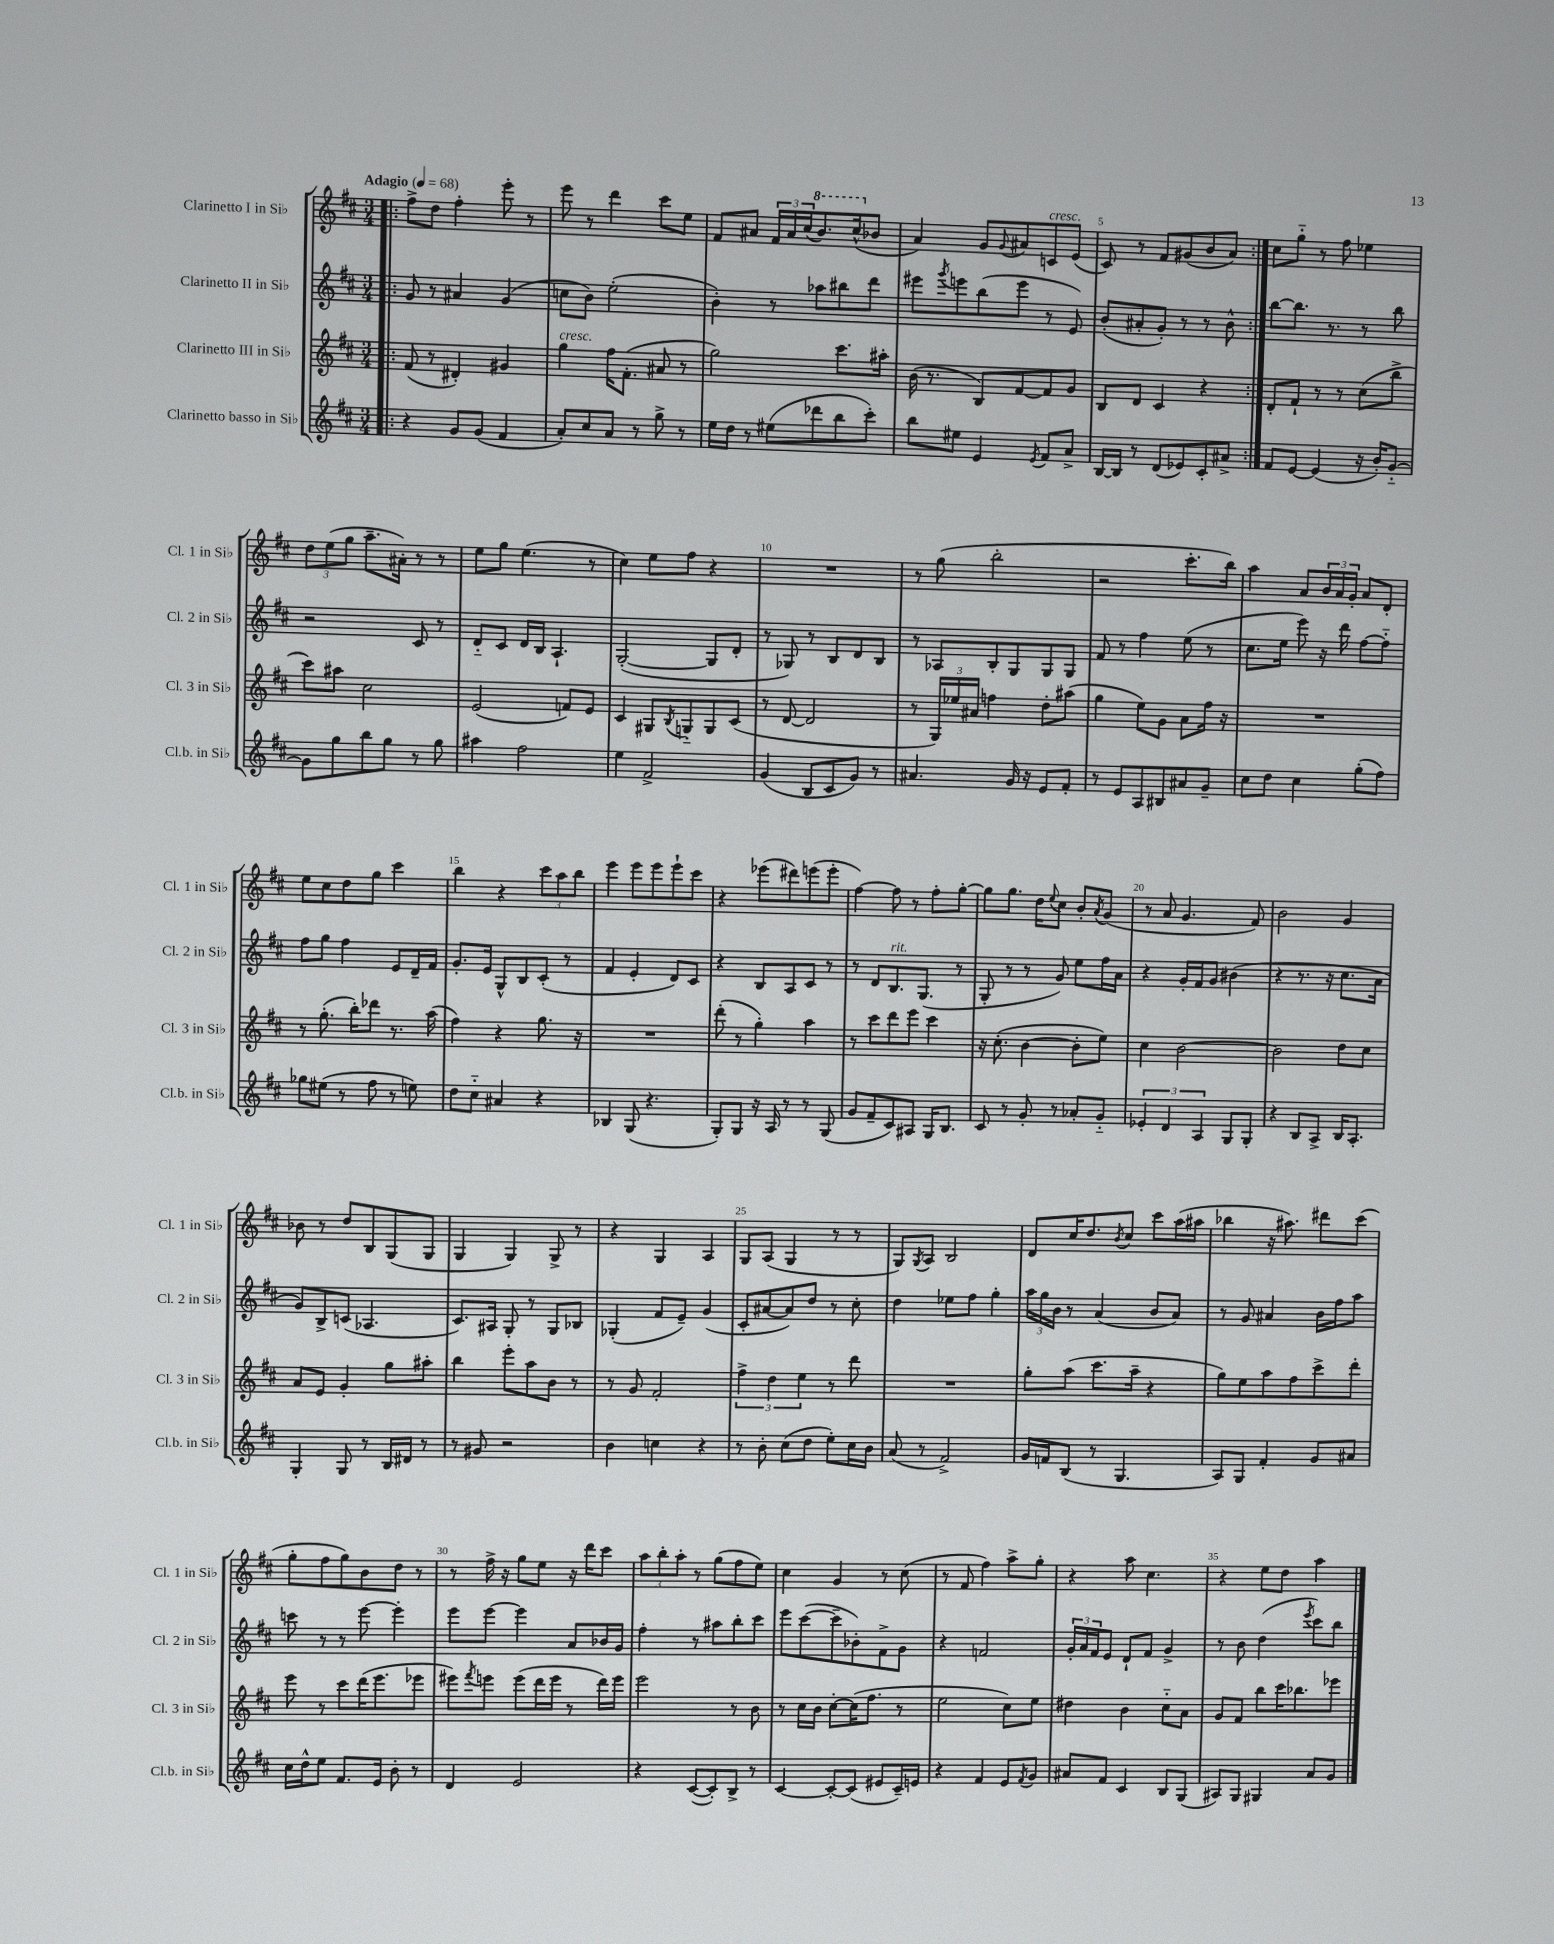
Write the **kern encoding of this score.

**kern	**kern	**kern	**kern
*staff4	*staff3	*staff2	*staff1
*clefG2	*clefG2	*clefG2	*clefG2
*k[f#c#]	*k[f#c#]	*k[f#c#]	*k[f#c#]
*M3/4	*M3/4	*M3/4	*M3/4
*MM68	*MM68	*MM68	*MM68
=!|:	=!|:	=!|:	=!|:
4r	(8f#	8g	8ff#^
.	8r	8r	8dd
8g	4d#')	4a#	4ff#'
(8g	.	.	.
4f#	4g#	(4g	8eee'
.	.	.	8r
=	=	=	=
8a')	4gg	8cc	8eee
8cc#	.	8b)	8r
8a	16ff#	(2ee'	4ddd
.	(8.f#'	.	.
8r	.	.	.
8gg^	8a#	.	8ccc#
8r	8r	.	8ee
=	=	=	=
16ee	2gg)	4b')	8f#
16dd	.	.	.
8r	.	.	8a#
(8ee#	.	8r	24f#
.	.	.	24a#
.	.	.	(24cc#
8ddd-	.	8aa-	8.bb)
8bb	8.ccc#	8bb#	.
.	.	.	(16ccc#^^
8ccc#')	.	8ddd	8b-
.	16aa#'	.	.
=	=	=	=
8bb	(16b	8eee#	4a)
.	8.r	.	.
.	.	8qggg	.
8ee#	.	8eee	.
4e	8B)	(8bb	8g
.	.	.	8qqg
.	[8f#	8eee	8a#
8qe	.	.	.
8f#	8f#]	8r	8c
8a^	8g	8e)	(8e
=	=	=	=
[16B	8B	(8b'	8c#)
16B]	.	.	.
8r	8d	8a#'	8r
(8d	4c#	8g')	8f#
8e-)	.	8r	(8g#
8c#'	4r	8r	8b
8a#^	.	8b^^	8a)
=:|!	=:|!	=:|!	=:|!
8f#	8d'	[8bb	8cc#
[8e	8f#`	8.bb]	8gg'~
(4e]	8r	.	8r
.	.	8.r	.
.	8r	.	8ff#
16r	(8cc#	8r	4ee-
16b')	.	.	.
[8g'~	8bb^	8bb	.
=	=	=	=
8g]	8ccc#)	2r	12dd
.	.	.	(12ee
8gg	8aa#	.	.
.	.	.	12gg
8bb	2cc#	.	8.aa~
8gg	.	.	.
.	.	.	16a#')
8r	.	8c#	8r
8gg	.	8r	8r
=	=	=	=
4aa#	(2e	8d'~	8ee
.	.	8c#	8gg
2ff#	.	16d	(4.ee
.	.	16B	.
.	.	4.A`	.
.	8f)	.	.
.	8e	.	8r
=	=	=	=
4ee	4c#	([2G'	4cc#)
2f#^	8G#	.	8ee
.	8qB	.	.
.	8G'~	.	8ff#
.	8G	8G]	4r
.	(8c#	8d'	.
=	=	=	=
(4g	8r	8r	2.r
.	[8d	8G-)	.
8B	2d]	8r	.
8c#	.	8B	.
8g)	.	8d	.
8r	.	8B	.
=	=	=	=
4.a#	8r	8r	8r
.	24G)	8A-	(8gg
.	24ee-	.	.
.	24a#	.	.
.	4ff	8B'	2bb'
16g	.	8G	.
16r	.	.	.
8e	8dd'	8G	.
8f#'	(8aa#	8G	.
=	=	=	=
8r	4gg	8f#	2r
8e	.	8r	.
8A	8ee)	4ff#	.
8B#	8g	.	.
8a#	8a	(8ee	8.ccc#'
8g~	16ff#	8r	.
.	16r	.	16bb)
=	=	=	=
8cc#	2.r	8.cc#	4aa
8dd	.	.	.
.	.	16ee	.
4cc#	.	8eee)	8a
.	.	16r	24b
.	.	.	24a
.	.	16ddd	.
.	.	.	24g'
(8gg'	.	[8ff#	8a
8ff#)	.	8ff#'~]	8d'
=	=	=	=
8gg-	8r	8ff#	8ee
(8ee#	(8.gg'	8gg	8cc#
8r	.	4ff#	8dd
.	16bb')	.	.
8ff#	8ddd-	.	8gg
8r	8.r	8e	4ccc#
8ee)	.	16d~	.
.	(16aa	16f#	.
=	=	=	=
8dd	4ff#)	8.g'	4bb
8cc#'~	.	.	.
.	.	16e	.
4a#	4r	8G^^	4r
.	.	8B	.
4r	8.gg	(8c#'	12ccc#
.	.	.	12aa
.	.	8r	.
.	.	.	12bb
.	16r	.	.
=	=	=	=
4B-	2.r	4f#	4eee
(8G	.	4e'	8eee
4.r	.	.	8eee
.	.	8d)	8eee`
.	.	8c#	8ccc#
=	=	=	=
8G')	(8ddd'	4r	4r
8G	8r	.	.
16r	4gg')	8B	(8eee-
16A	.	.	.
8r	.	8A	8ddd#)
8r	4aa	8c#	(8eee
(8G	.	8r	8eee'
=	=	=	=
8g	8r	8r	[4ff#)
8f#~	8ccc#	8d	.
8c#)	8ddd	8.B	8ff#]
8A#	8eee	.	8r
.	.	(8.G	.
16G	4ccc#	.	8ff#'
8.B	.	.	.
.	.	8r	[8gg'
=	=	=	=
8c#	16r	8G'	8gg]
.	(8.cc#'	.	.
8r	.	8r	8.gg
8g'	[4b	8r	.
.	.	.	16dd
.	.	.	8qqee
8r	.	8g)	8cc#
8a-'	8b']	8ee	8b'
.	.	.	8qa
8g'~	8ee)	16ff#	(8g
.	.	16a	.
=	=	=	=
6e-'	4cc#	4r	8r
.	.	.	8a
6d	.	.	.
.	[2b	16g'	4.g
.	.	16f#	.
6A	.	.	.
.	.	8g	.
8G	.	(4b#	.
8G'	.	.	8f#)
=	=	=	=
4r	2b]	4r	2b
8B	.	8.r	.
8A^	.	.	.
.	.	16r	.
16B	8dd	8.cc#	4g
8.A'	.	.	.
.	8cc#	.	.
.	.	16a	.
=	=	=	=
4G'	8a	8g)	8b-
.	8e	8B^	8r
8G	4g'	(8c	8dd
8r	.	4.A-	8B
16B	8gg	.	(8G
16d#	.	.	.
8r	8aa#'	.	8G
=	=	=	=
8r	4bb	8.c#)	4G
8g#	.	.	.
.	.	16A#	.
2r	8eee'	8G'	4G)
.	8aa	8r	.
.	8b	8G	8G^
.	8r	8B-	8r
=	=	=	=
4b	8r	(4G-'	4r
.	8g	.	.
4cc	2f#'	8f#	4G
.	.	8e~)	.
4r	.	(4g	4A
=	=	=	=
8r	6ff#^	8c#'	8G
8b'	.	[8a#	(8A
.	6dd	.	.
(8cc#	.	8a#])	4G
.	6ee	.	.
8dd	.	8dd	.
8ee')	8r	8r	8r
16cc#	8ddd	8cc#'	8r
16b	.	.	.
=	=	=	=
(8a	2.r	4dd	8G)
.	.	.	8qG
8r	.	.	8A
2f#^)	.	8ee-	2B
.	.	8ff#	.
.	.	4gg'	.
=	=	=	=
16g	8gg'	24aa	8d
.	.	24gg	.
16f	.	.	.
.	.	24b	.
(8B	(8aa	8r	16cc#
.	.	.	8.dd
8r	8.ccc#	(4a	.
.	.	.	8qb
4.G	.	.	8cc#
.	16aa~	.	.
.	4r	8b	8ccc#
.	.	8a)	(16aa
.	.	.	16aa#
=	=	=	=
8A)	8gg)	8r	4bb-
8G	8ee	8g	.
4f#'	8aa	4a#	16r
.	.	.	8.aa#)
.	8ff#	.	.
8g	8ccc#^	16b	8ddd#
.	.	16ff#	.
8a#	8ddd'	8aa	(8ccc#
=	=	=	=
16cc#	8eee	8ccc	8gg'
16dd^^	.	.	.
8ee	8r	8r	8ff#
8.f#	8ccc#	8r	8gg)
.	(16ddd	[8eee	8b
16e	8.eee	.	.
8b'	.	4eee']	8dd
8r	8eee-	.	8r
=	=	=	=
4d	8eee#)	8eee	8r
.	8qfff#	.	.
.	8eee	[8eee	16ff#^
.	.	.	16r
2e	(8eee	4eee]	8gg
.	16ddd	.	8ee
.	16eee	.	.
.	8r	8a	16r
.	.	.	16ddd
.	16ddd)	16b-	8ccc#
.	16eee	16g	.
=	=	=	=
4r	2eee	4ff#'	12aa
.	.	.	12bb'
.	.	.	12aa'
([8c#	.	8r	8r
8c#'])	.	8aa#	(8gg
8B^	8r	8bb'	8ff#
8r	8b	8ccc#	8ee)
=	=	=	=
[4c#	8r	8eee	4cc#
.	16cc#	([8ccc#	.
.	16b	.	.
8c#'_	[8cc#'	8ccc#~]	4g
(8c#]	(16cc#]	8b-')	.
.	8.ff#	.	.
8e#	.	8f#^	8r
16c#~)	8r	8g	(8cc#
16e	.	.	.
=	=	=	=
4r	2ee	4r	8r
.	.	.	8f#
4f#	.	2f	4ff#)
8e	8cc#)	.	8aa^
8qf#	.	.	.
8g	8ee	.	8gg'
=	=	=	=
8a#	4dd#	24g'	4r
.	.	24a	.
.	.	24f#	.
8f#	.	8e	.
4c#	4b	8d`	8aa
.	.	8f#	4.cc#
8B	8cc#'~	4g^	.
(8G	8a	.	.
=	=	=	=
8A#)	8g	8r	4r
8G	8f#	8b	.
4G#	8bb	(4dd	8ee
.	16ccc#	.	8dd
.	8.bb-	.	.
.	.	8qeee	.
8a	.	8ccc#)	4aa
8g	8eee-	8bb	.
==	==	==	==
*-	*-	*-	*-
